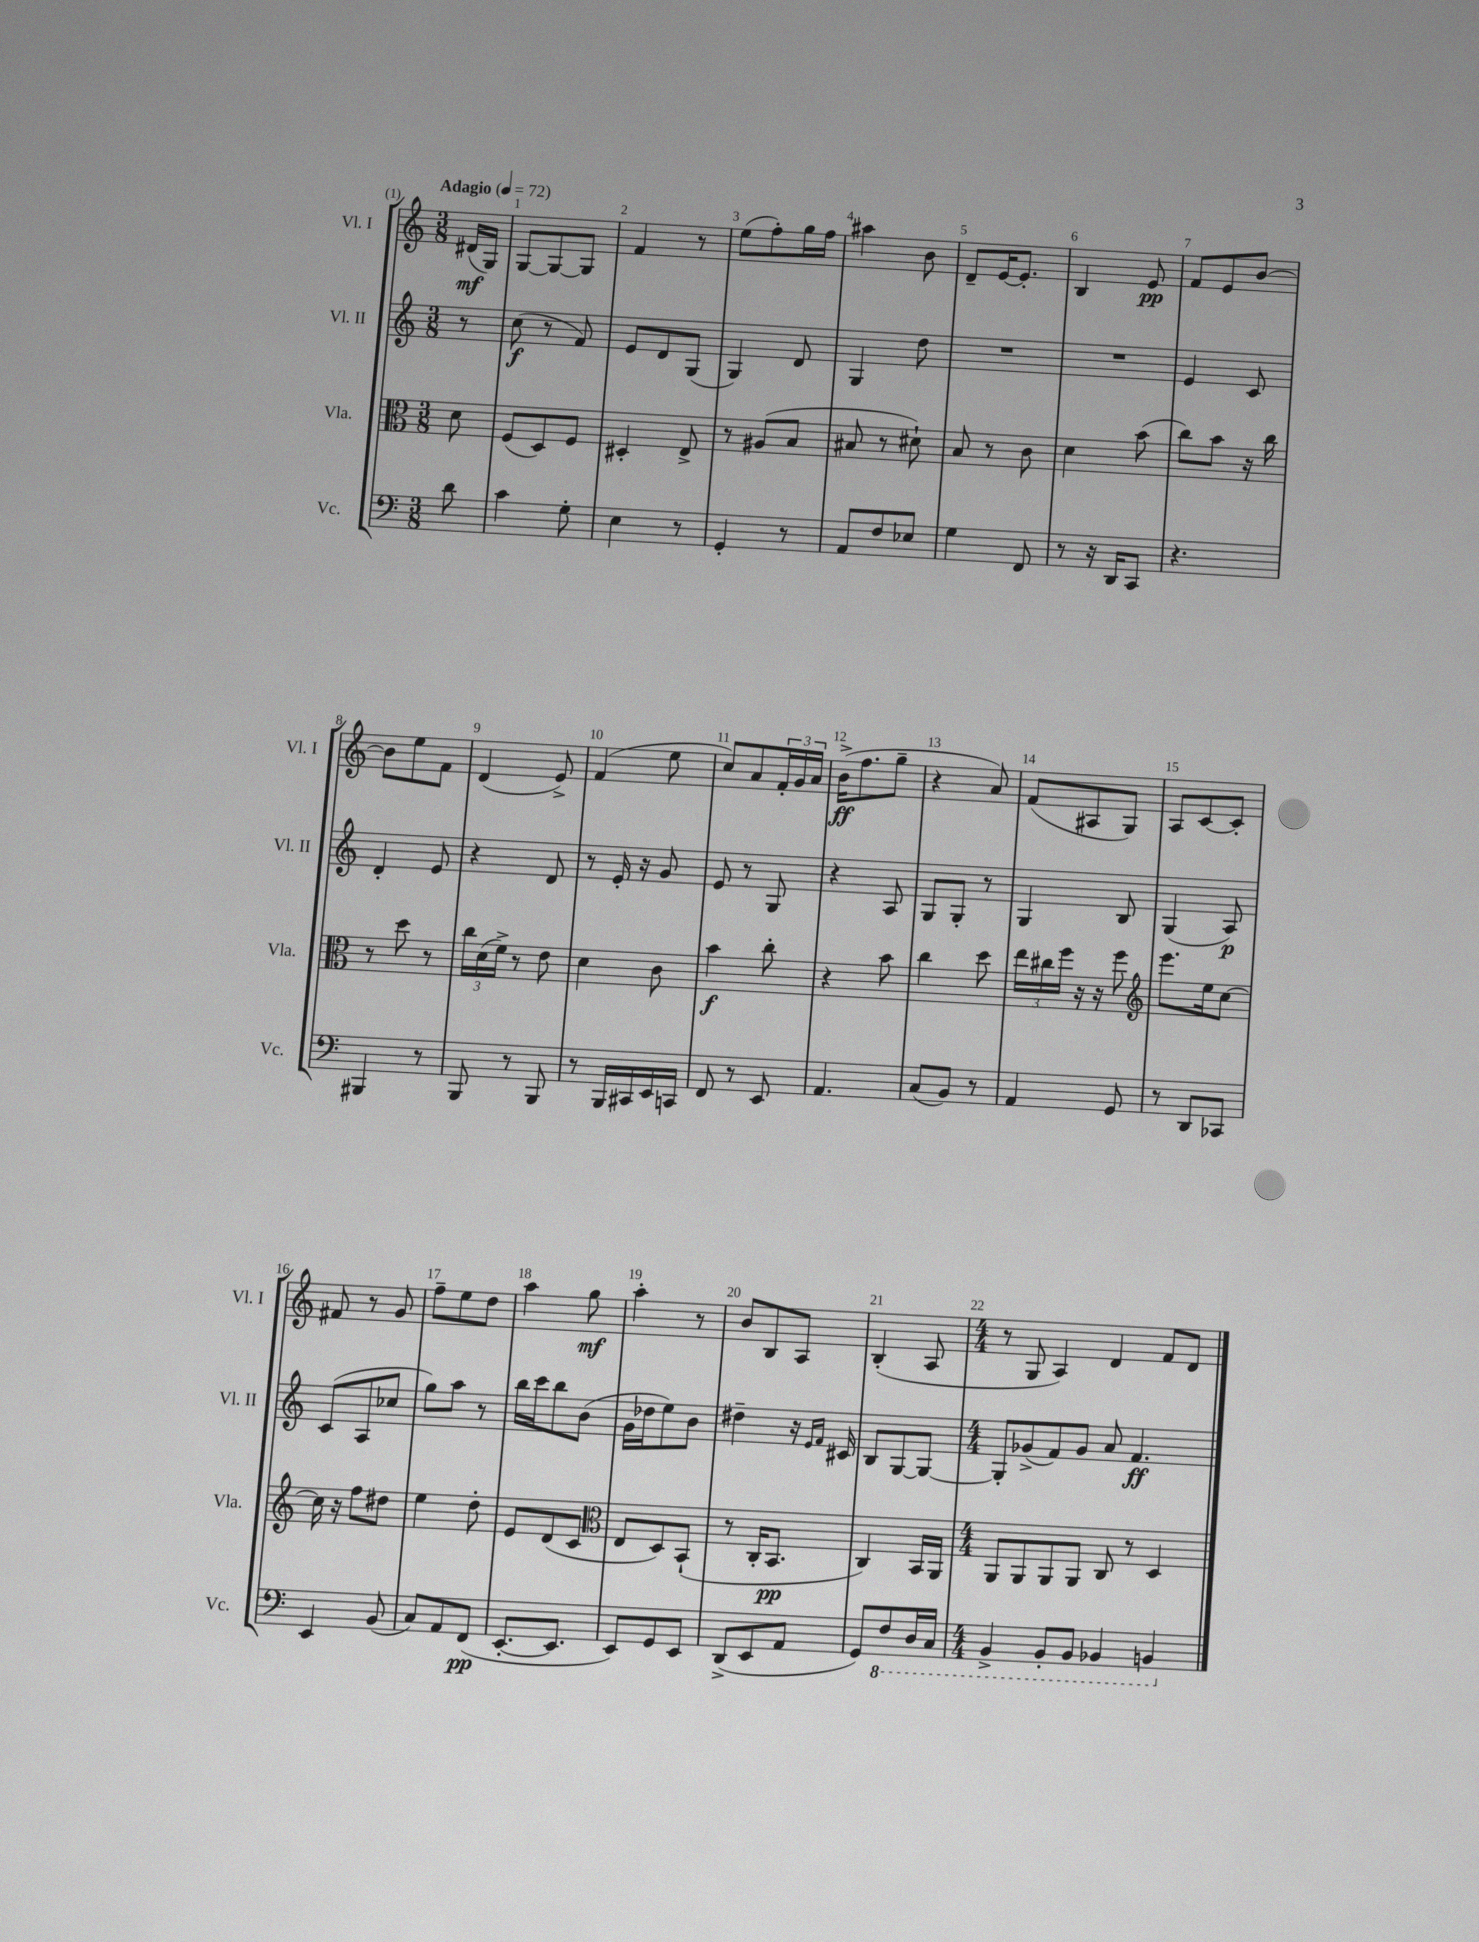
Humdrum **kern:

**kern	**kern	**kern	**kern
*staff4	*staff3	*staff2	*staff1
*clefF4	*clefC3	*clefG2	*clefG2
*k[]	*k[]	*k[]	*k[]
*M3/8	*M3/8	*M3/8	*M3/8
*MM72	*MM72	*MM72	*MM72
8d	8d	8r	(16d#
.	.	.	16G)
=	=	=	=
4c	(8F	(8cc	[8G
.	8D)	8r	8G_
8G'	8F	8f)	8G]
=	=	=	=
4E	4D#'	8e	4f
.	.	8d	.
8r	8E^	(8G	8r
=	=	=	=
4GG'	8r	4G)	(8ee
.	(8A#	.	8ff')
8r	8B	8d	16gg
.	.	.	16ff
=	=	=	=
8AA	8B#	4G	4aa#
8F	8r	.	.
8E-	8d#`)	8dd	8b
=	=	=	=
4G	8B	4.r	8d~
.	8r	.	[16e
.	.	.	8.e']
8FF	8c	.	.
=	=	=	=
8r	4d	4.r	4B
16r	.	.	.
16DD	.	.	.
8CC	(8b	.	8e
=	=	=	=
4.r	8cc)	4e	8f
.	8b	.	8e
.	16r	8c	[8b
.	16cc	.	.
=	=	=	=
4BBB#	8r	4d'	8b]
.	8dd	.	8ee
8r	8r	8e	8f
=	=	=	=
8BBB	24cc	4r	(4d
.	(24d	.	.
.	24f^)	.	.
8r	8r	.	.
8BBB	8e	8d	8e^)
=	=	=	=
8r	4d	8r	(4f
16BBB	.	16e'	.
16CC#	.	16r	.
16EE	8c	8g	8ee
16CC	.	.	.
=	=	=	=
8FF	4b	8e	8cc)
8r	.	8r	8a
8EE	8cc'	8G	24f'
.	.	.	24g
.	.	.	24a
=	=	=	=
4.AA	4r	4r	(16b^
.	.	.	8.ff
.	8b	8A	8gg~
=	=	=	=
(8C	4cc	8G	4r
8BB)	.	8G'	.
8r	8dd	8r	8a)
=	=	=	=
4AA	24ee	4G	(8f
.	24cc#	.	.
.	24ff	.	.
.	16r	.	8A#
.	16r	.	.
8GG	8ff	8B	8G)
=	=	=	=
*	*clefG2	*	*
8r	8.eee	(4G	8A
8DD	.	.	[8c
.	16ee	.	.
8CC-	[8cc	8A)	8c']
=	=	=	=
4EE	16cc]	(8c	8f#
.	16r	.	.
.	8ff	8A	8r
(8BB	8dd#	8cc-	8g
=	=	=	=
8C)	4ee	8gg)	8ff~
8AA	.	8aa	8ee
(8FF	8dd'	8r	8dd
=	=	=	=
[8.EE'	8e	16bb	4aa
.	.	16ccc	.
.	(8d	8bb	.
8.EE]	.	.	.
.	8c	(8b	8gg
=	=	=	=
*	*clefC3	*	*
8EE)	8E	16g	4aa'
.	.	16dd-	.
8GG	8D)	8ee)	.
8EE	(8BB`	8b	8r
=	=	=	=
(8DD^	8r	4dd#~	8b
8EE	16C'	.	8B
.	8.BB	.	.
8AA	.	16r	8A
.	.	16qqe	.
.	.	16qqf	.
.	.	16c#	.
=	=	=	=
8GG)	4C)	8B	(4B'
8FF	.	[8G	.
16DD	16BB	8G_	8A
16CC	16AA	.	.
=	=	=	=
*M4/4	*M4/4	*M4/4	*M4/4
4BBB^	8AA	8G']	8r
.	8AA	(8g-^	8G
8BBB'	8AA	8f)	4A)
8BBB	8AA	8g-	.
4BBB-	8C	8a	4d
.	8r	4.f	.
4BBB	4D	.	8f
.	.	.	8d
==	==	==	==
*-	*-	*-	*-
